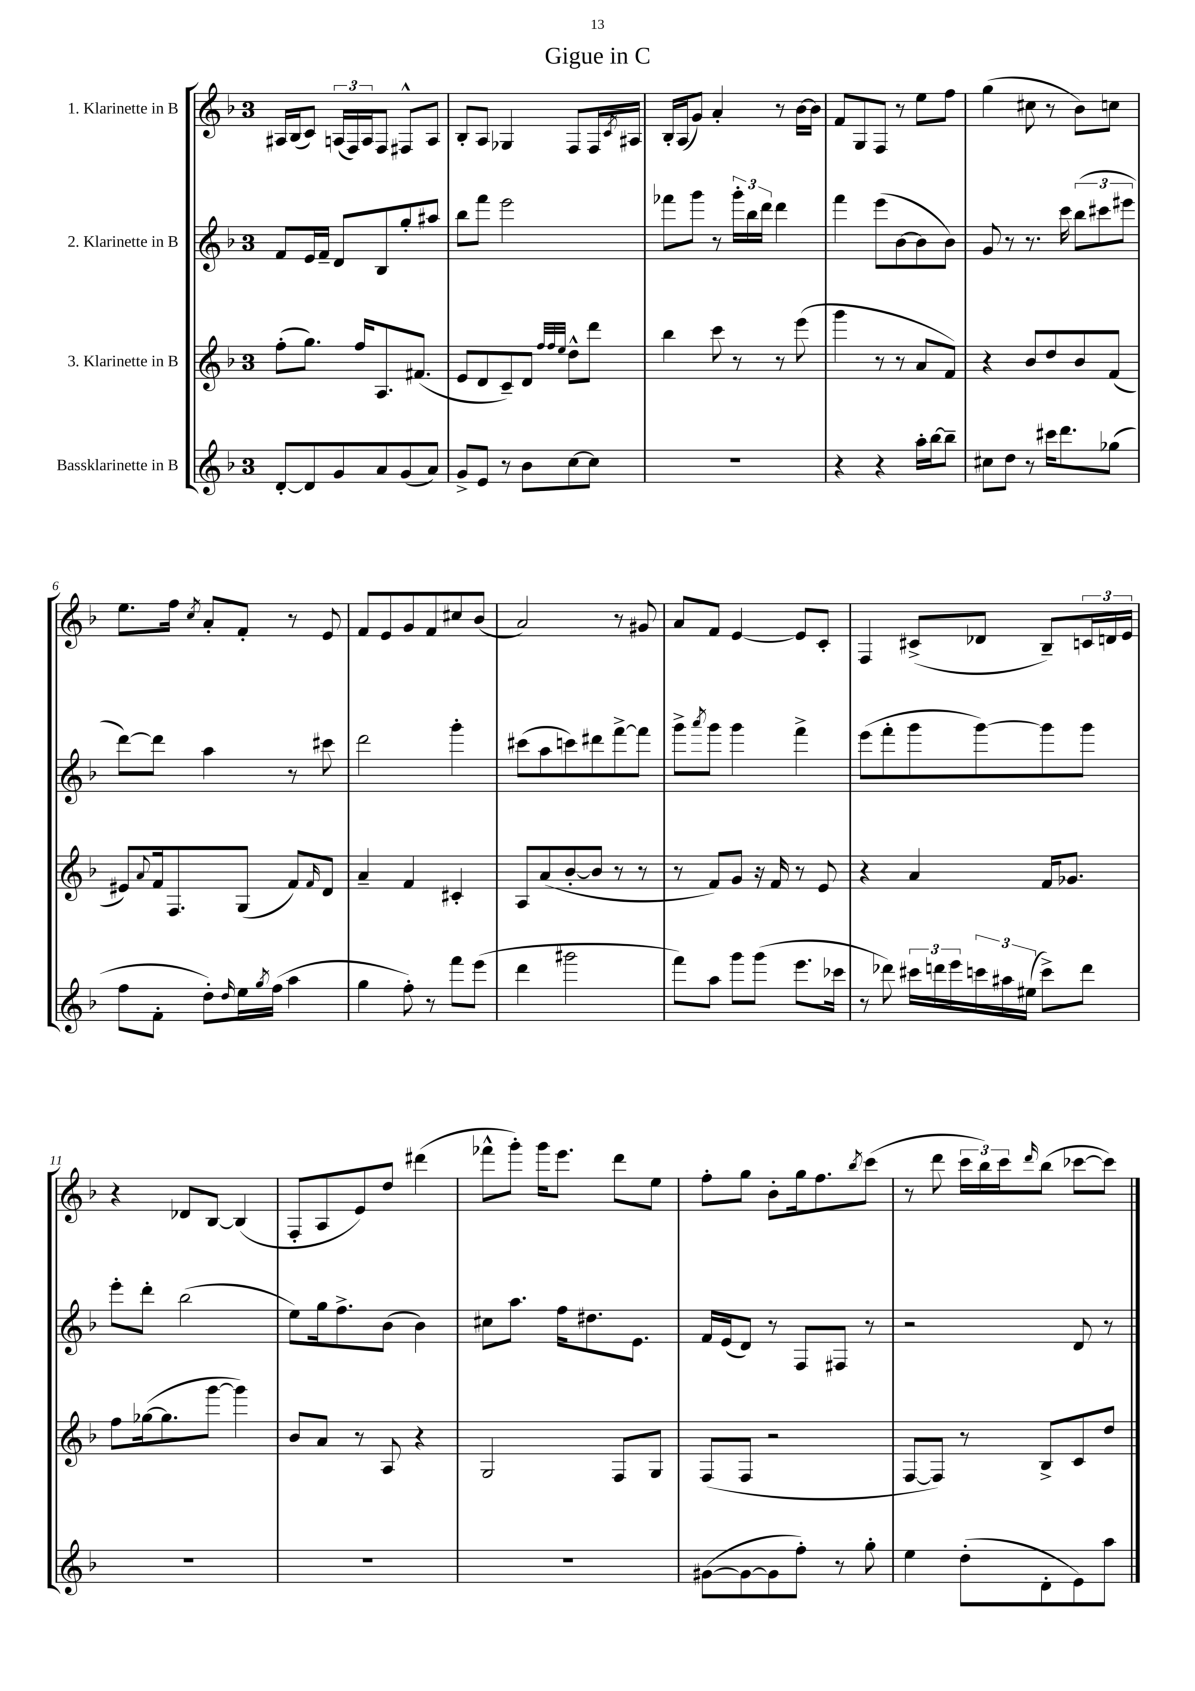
\header { title = "Gigue in C" }
<<
\new StaffGroup <<
\new Staff = "s0" \with { instrumentName = "1. Klarinette in B" } {
    \clef treble \key f \major \once \override Staff.TimeSignature.style = #'single-digit \time 3/4
    ais16 bes16( c'8) \tuplet 3/2 { a16( f16) a16 } f8 fis8-^ a8 |
    bes8-. a8 ges4 f8 f16 \acciaccatura { c'8 } ais16 |
    bes16-. a16( g'8) a'4-. r8 bes'16~ bes'16 |
    f'8 g8 f8 r8 e''8 f''8 |
    g''4( cis''8 r8 bes'8) c''8 |
    e''8. f''16 \acciaccatura { c''8 } a'8-. f'8-. r8 e'8 |
    f'8 e'8 g'8 f'8 cis''8 bes'8( |
    a'2) r8 gis'8 |
    a'8 f'8 e'4~ e'8 c'8-. |
    f4 cis'8->( des'8 bes8--) \tuplet 3/2 { c'16 d'16 e'16 } |
    r4 des'8 bes8~ bes4( |
    f8-. a8 e'8) d''8 dis'''4( |
    fes'''8-^ g'''8-.) g'''16 e'''8. d'''8 e''8 |
    f''8-. g''8 bes'8-. g''16 f''8. \acciaccatura { bes''8 } c'''8( |
    r8 d'''8 \tuplet 3/2 { c'''16 bes''16) c'''16 } \grace { d'''16 } bes''8( ces'''8~ ces'''8) \bar "|." |
}
\new Staff = "s1" \with { instrumentName = "2. Klarinette in B" } {
    \clef treble \key f \major \once \override Staff.TimeSignature.style = #'single-digit \time 3/4
    f'8 e'16 f'16-- d'8 bes8 g''8-. ais''8 |
    bes''8 f'''8 e'''2 |
    fes'''8 g'''8 r8 \tuplet 3/2 { g'''16-. bes''16 d'''16 } d'''4 |
    f'''4 e'''8( bes'8~ bes'8 bes'8) |
    g'8 r8 r8. c'''16 \tuplet 3/2 { bes''8( cis'''8 eis'''8 } |
    d'''8~) d'''8 a''4 r8 cis'''8 |
    d'''2 g'''4-. |
    cis'''8( a''8 c'''8) dis'''8 f'''8~-> f'''8 |
    g'''8-> \acciaccatura { a'''8 } g'''8 g'''4 f'''4-> |
    e'''8( f'''8-. g'''8 g'''8~) g'''8 g'''8 |
    e'''8-. d'''8-. bes''2( |
    e''8) g''16 f''8.-> bes'8( bes'4) |
    cis''8 a''8. f''16 dis''8. e'8. |
    f'16 e'16( d'8) r8 f8 fis8 r8 |
    r2 d'8 r8 \bar "|." |
}
\new Staff = "s2" \with { instrumentName = "3. Klarinette in B" } {
    \clef treble \key f \major \once \override Staff.TimeSignature.style = #'single-digit \time 3/4
    f''8-.( g''8.) f''16 a8. fis'8.( |
    e'8 d'8 c'8--) d'8 \grace { f''32 f''32 e''32 } d''8-^ d'''8 |
    bes''4 c'''8 r8 r8 e'''8( |
    g'''4 r8 r8 a'8 f'8) |
    r4 bes'8 d''8 bes'8 f'8( |
    eis'8) \appoggiatura { a'8 } f'16 f8. g8( f'8) \grace { f'16 } d'8 |
    a'4-- f'4 cis'4-. |
    a8 a'8( bes'8~-. bes'8 r8 r8 |
    r8 f'8) g'8 r16 f'16 r8 e'8 |
    r4 a'4 f'16 ges'8. |
    f''8 ges''16~( ges''8. g'''8~ g'''4) |
    bes'8 a'8 r8 a8 r4 |
    g2 f8 g8 |
    f8( f8 r2 |
    f8~ f8) r8 bes8-> c'8 d''8 \bar "|." |
}
\new Staff = "s3" \with { instrumentName = "Bassklarinette in B" } {
    \clef treble \key f \major \once \override Staff.TimeSignature.style = #'single-digit \time 3/4
    d'8~-. d'8 g'8 a'8 g'8( a'8) |
    g'8-> e'8 r8 bes'8 c''8~ c''8 |
    R2. |
    r4 r4 a''16-. bes''16~ bes''8-- |
    cis''8 d''8 r8 cis'''16 d'''8. ges''8( |
    f''8 f'8-. d''8-.) \grace { d''16 } e''16 \acciaccatura { g''8 } f''16( a''4 |
    g''4 f''8-.) r8 f'''8 e'''8( |
    d'''4 gis'''2 |
    f'''8) a''8 g'''8 g'''8( e'''8. ces'''16 |
    r8 des'''8) \tuplet 3/2 { cis'''16 d'''16 e'''16 } \tuplet 3/2 { c'''16 ais''16 eis''16( } c'''8->) d'''8 |
    R2. |
    R2. |
    R2. |
    gis'8~( gis'8~ gis'8 f''8-.) r8 g''8-. |
    e''4 d''8-.( d'8-. e'8) a''8 \bar "|." |
}
>>
>>
